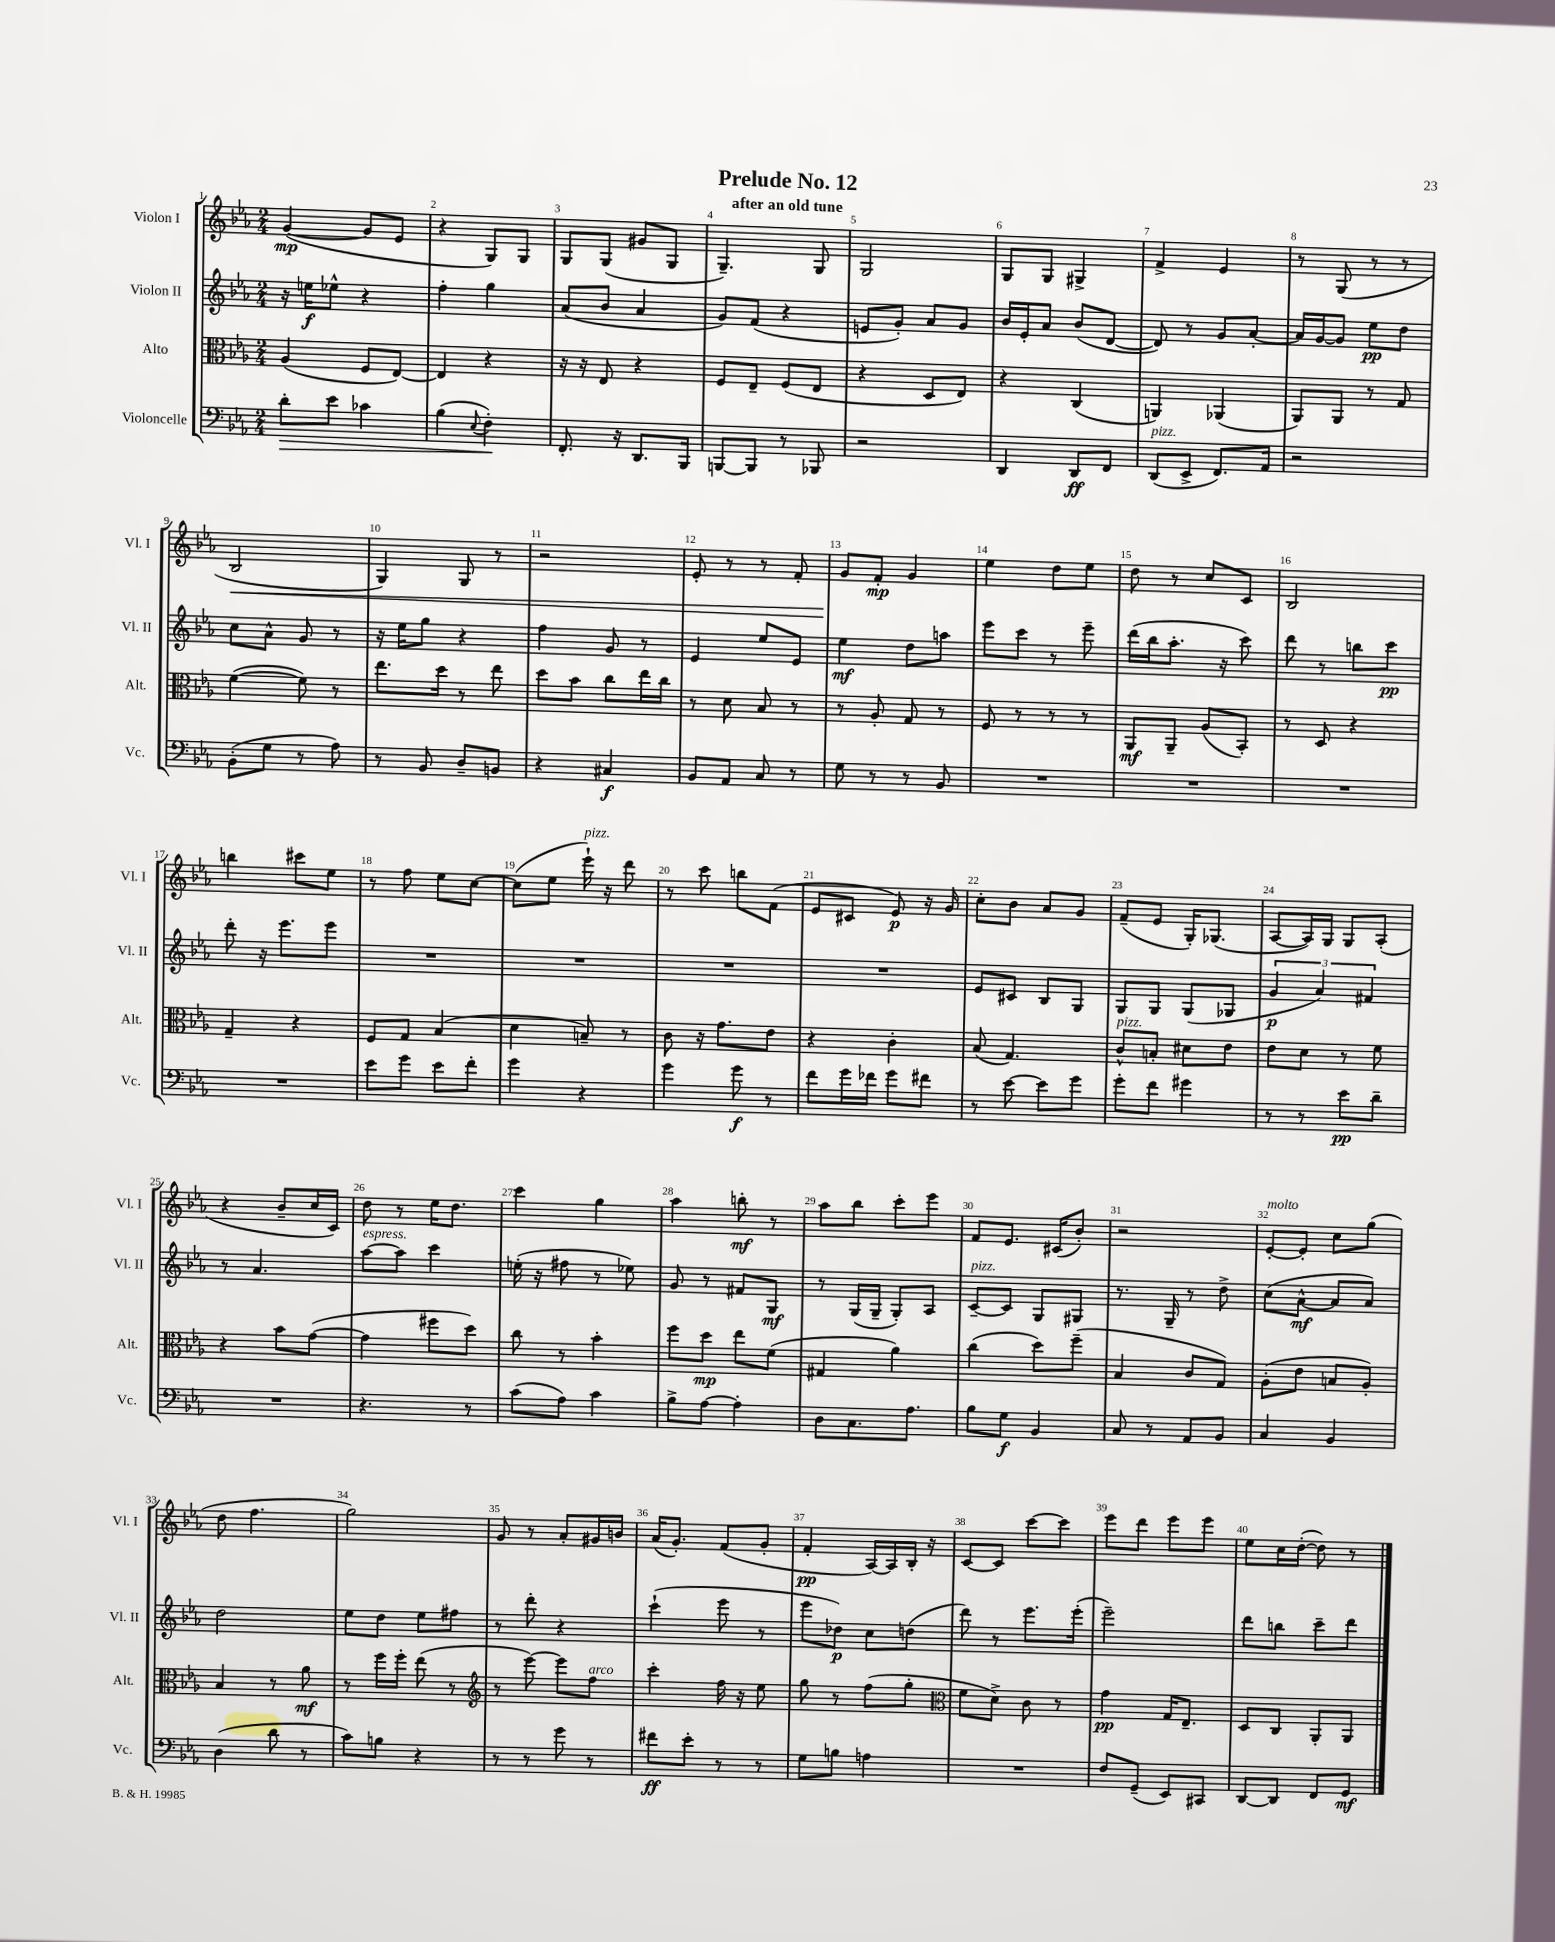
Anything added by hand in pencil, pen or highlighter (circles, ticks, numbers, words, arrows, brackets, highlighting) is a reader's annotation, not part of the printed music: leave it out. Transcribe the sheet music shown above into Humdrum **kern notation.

**kern	**dynam	**kern	**dynam	**kern	**dynam	**kern	**dynam
*part4	*part4	*part3	*part3	*part2	*part2	*part1	*part1
*staff4	*staff4	*staff3	*staff3	*staff2	*staff2	*staff1	*staff1
*I"Violoncelle	*	*I"Alto	*	*I"Violon II	*	*I"Violon I	*
*I'Vc.	*	*I'Alt.	*	*I'Vl. II	*	*I'Vl. I	*
*clefF4	*	*clefC3	*	*clefG2	*	*clefG2	*
*k[b-e-a-]	*	*k[b-e-a-]	*	*k[b-e-a-]	*	*k[b-e-a-]	*
*M2/4	*	*M2/4	*	*M2/4	*	*M2/4	*
=1	=1	=1	=1	=1	=1	=1	=1
!	!LO:HP:b	!	!	!	!	!	!
8d'\L	>	(4A-/	.	16r	.	([4g/	mp
.	.	.	.	16een\KL	f	.	.
8e-\J	.	.	.	8ee-X^^\J	.	.	.
4c-X\	.	8F/L	.	4r	.	8g/L]	.
.	.	[8E-/J)	.	.	.	8e-/J	.
=2	=2	=2	=2	=2	=2	=2	=2
(4B-\	.	4E-/]	.	4ff'\	.	4r	.
8qqE-/	.	.	.	.	.	.	.
4F'\)	.	4r	.	4gg\	.	8G/L)	.
.	.	.	.	.	.	8G/J	.
.	]	.	.	.	.	.	.
=3	=3	=3	=3	=3	=3	=3	=3
8.FF'/	.	16r	.	(8a-/L	.	8G/L	.
.	.	16r	.	.	.	.	.
.	.	8E-/	.	8b-/J	.	(8G/J	.
16r	.	.	.	.	.	.	.
8.DD/L	.	4r	.	4a-/	.	8g#X/L	.
.	.	.	.	.	.	8G/J	.
16BBB-/Jk	.	.	.	.	.	.	.
=4	=4	=4	=4	=4	=4	=4	=4
[8BBBn/L	.	8F/L	.	8g/L)	.	4.G~/)	.
8BBB/J]	.	8E-~/J	.	(8f/J	.	.	.
8r	.	(8F/L	.	4r	.	.	.
8BBB-X/	.	8E-/J	.	.	.	8G/	.
=5	=5	=5	=5	=5	=5	=5	=5
2r	.	4r	.	8en/L	.	2G/	.
.	.	.	.	8g'/J)	.	.	.
.	.	8D/L	.	8a-/L	.	.	.
.	.	8E-/J)	.	8g/J	.	.	.
=6	=6	=6	=6	=6	=6	=6	=6
4DD/	.	4r	.	16b-/LL	.	8G/L	.
.	.	.	.	16e-'/J	.	.	.
.	.	.	.	8a-/J	.	8G/J	.
8DD/L	ff	(4C/	.	(8b-/L	.	4G#X^/	.
8FF/J	.	.	.	[8d/J	.	.	.
=7	=7	=7	=7	=7	=7	=7	=7
!LO:TX:a:i:t=pizz.	!	!	!	!	!	!	!
(8DD/L	.	4AAn/)	.	8d/])	.	4f^/	.
8EE-^/J	.	.	.	8r	.	.	.
8.FF/L)	.	(4AA-X/	.	8g/L	.	4e-/	.
.	.	.	.	[8a-'/J	.	.	.
16AA-/Jk	.	.	.	.	.	.	.
=8	=8	=8	=8	=8	=8	=8	=8
2r	.	8AA-/L)	.	16a-/LL]	.	8r	.
.	.	.	.	[16g/J	.	.	.
.	.	8AA-/J	.	8g/J]	.	(8G/	.
.	.	8r	.	8ee-\L	pp	8r	.
.	.	8G/	.	8dd\J	.	8r	.
!!LO:LB:g=z
=9	=9	=9	=9	=9	=9	=9	=9
!	!	!	!	!	!	!	!LO:HP:b
(8BB-'\L	.	([4f\	.	8cc\L	.	2B-/	<
8G\J	.	.	.	8a-^^\J	.	.	.
8r	.	8f\])	.	8g/	.	.	.
8A-\)	.	8r	.	8r	.	.	.
=10	=10	=10	=10	=10	=10	=10	=10
8r	.	8.ee-\L	.	16r	.	4G/)	.
.	.	.	.	16ee-\KL	.	.	.
8BB-/	.	.	.	8gg\J	.	.	.
.	.	16dd\Jk	.	.	.	.	.
8D~/L	.	8r	.	4r	.	8G/	.
8BBn/J	.	8ee-\	.	.	.	8r	.
=11	=11	=11	=11	=11	=11	=11	=11
4r	.	8dd\L	.	4ff\	.	2r	.
.	.	8b-\J	.	.	.	.	.
4C#X/	f	8cc\L	.	8g/	.	.	.
.	.	16ee-\L	.	8r	.	.	.
.	.	16cc\JJ	.	.	.	.	.
=12	=12	=12	=12	=12	=12	=12	=12
8BB-/L	.	8r	.	4e-/	.	8e-'/	.
8AA-/J	.	8d\	.	.	.	8r	.
8C/	.	8B-/	.	8ee-/L	.	8r	.
8r	.	8r	.	8e-/J	.	8f'/	.
=13	=13	=13	=13	=13	=13	=13	=13
8G\	.	8r	.	4ee-\	mf	8g/L	.
8r	.	8A-'/	.	.	.	8f'/J	[ mp
8r	.	8G/	.	8dd\L	.	4g/	.
8BB-/	.	8r	.	8aan\J	.	.	.
=14	=14	=14	=14	=14	=14	=14	=14
2r	.	8F/	.	8eee-\L	.	4ee-\	.
.	.	8r	.	8ccc\J	.	.	.
.	.	8r	.	8r	.	8dd\L	.
.	.	8r	.	8eee-~\	.	8ee-\J	.
=15	=15	=15	=15	=15	=15	=15	=15
2r	.	8AA-/L	mf	(16ddd\LL	.	8dd\	.
.	.	.	.	16bb-\J	.	.	.
.	.	8AA-~/J	.	8.aa-'\J	.	8r	.
.	.	(8A-/L	.	.	.	8cc/L	.
.	.	.	.	16r	.	.	.
.	.	8BB-'/J)	.	8ccc\)	.	8c/J	.
=16	=16	=16	=16	=16	=16	=16	=16
2r	.	8r	.	8ddd\	.	2B-/	.
.	.	8D/	.	8r	.	.	.
.	.	4r	.	8bbn\L	.	.	.
.	.	.	.	8ccc\J	pp	.	.
!!LO:LB:g=z
=17	=17	=17	=17	=17	=17	=17	=17
2r	.	4G~/	.	8ddd'\	.	4bbn\	.
.	.	.	.	16r	.	.	.
.	.	.	.	8.eee-\L	.	.	.
.	.	4r	.	.	.	8ccc#X\L	.
.	.	.	.	8eee-\J	.	8ee-\J	.
=18	=18	=18	=18	=18	=18	=18	=18
8e-\L	.	8F/L	.	2r	.	8r	.
8g\J	.	8G/J	.	.	.	8ff\	.
8e-\L	.	(4B-/	.	.	.	8ee-\L	.
8f'\J	.	.	.	.	.	[8cc\J	.
=19	=19	=19	=19	=19	=19	=19	=19
4g\	.	4d\	.	2r	.	(8cc\L]	.
.	.	.	.	.	.	8ee-\J	.
!	!	!	!	!	!	!LO:TX:a:i:t=pizz.	!
4r	.	8Bn~/)	.	.	.	16eee-`\)	.
.	.	.	.	.	.	16r	.
.	.	8r	.	.	.	8ddd\	.
=20	=20	=20	=20	=20	=20	=20	=20
4g\	.	8c\	.	2r	.	8r	.
.	.	16r	.	.	.	8ccc\	.
.	.	8.g\L	.	.	.	.	.
8g\	f	.	.	.	.	8bbn\L	.
8r	.	8e-\J	.	.	.	(8f\J	.
=21	=21	=21	=21	=21	=21	=21	=21
8f\L	.	4r	.	2r	.	8e-/L	.
16g\L	.	.	.	.	.	8c#X/J	.
16f-X\JJ	.	.	.	.	.	.	.
8g\L	.	4c'\	.	.	.	8e-/)	p
8f#X\J	.	.	.	.	.	16r	.
.	.	.	.	.	.	16g/	.
=22	=22	=22	=22	=22	=22	=22	=22
8r	.	(8B-/	.	8e-/L	.	8cc'\L	.
[8e-\	.	4.G/)	.	8c#X/J	.	8b-\J	.
8e-\L]	.	.	.	8B-/L	.	8a-/L	.
8g\J	.	.	.	8G/J	.	8g/J	.
=23	=23	=23	=23	=23	=23	=23	=23
!	!	!LO:TX:a:i:t=pizz.	!	!	!	!	!
8g'\L	.	8c^^/L	.	8G/L	.	(8f~/L	.
8f\J	.	8Bn'/J	.	8G/J	.	8e-/J	.
4g#X\	.	8d#X\L	.	(8G/L	.	16G'/KL)	.
.	.	.	.	.	.	(8.G-X/J	.
.	.	8e-\J	.	8G-X/J	.	.	.
=24	=24	=24	=24	=24	=24	=24	=24
8r	.	8e-\L	.	6g/	p	[8A-/L	.
8r	.	8d\J	.	.	.	16A-/L])	.
.	.	.	.	6a-/)	.	.	.
.	.	.	.	.	.	16G/JJ	.
8e-\L	pp	8r	.	.	.	8G/L	.
.	.	.	.	6f#X/	.	.	.
8d~\J	.	8f\	.	.	.	(8A-'/J	.
!!LO:LB:g=z
=25	=25	=25	=25	=25	=25	=25	=25
2r	.	4r	.	8r	.	4r	.
.	.	.	.	4.a-/	.	.	.
.	.	8b-\L	.	.	.	8b-~/L	.
.	.	([8g\J	.	.	.	16cc/L	.
.	.	.	.	.	.	16c/JJ)	.
=26	=26	=26	=26	=26	=26	=26	=26
!	!	!	!	!LO:TX:a:i:t=espress.	!	!	!
4.r	.	4g\]	.	[8aa-\L	.	8dd\	.
.	.	.	.	8aa-\J]	.	8r	.
.	.	8ff#X\L	.	4ccc\	.	16ee-\KL	.
.	.	.	.	.	.	8.dd\J	.
8r	.	8dd\J)	.	.	.	.	.
=27	=27	=27	=27	=27	=27	=27	=27
(8c\L	.	8cc\	.	(16een'\	.	4ccc\	.
.	.	.	.	16r	.	.	.
8A-\J)	.	8r	.	8ff#X\	.	.	.
4c\	.	4b-'\	.	8r	.	4gg\	.
.	.	.	.	8ee-X\)	.	.	.
=28	=28	=28	=28	=28	=28	=28	=28
8B-^\L	.	8ff\L	.	8g/	.	4aa-\	.
[8A-\J	.	8dd\J	mp	8r	.	.	.
4A-'\]	.	8ee-\L	.	8f#X/L	.	8bbn'\	mf
.	.	(8f\J	.	8G/J	mf	8r	.
=29	=29	=29	=29	=29	=29	=29	=29
8D\L	.	4G#X/	.	8r	.	8aa-\L	.
8.C\	.	.	.	(16G/LL	.	8bb-\J	.
.	.	.	.	16G~/JJ	.	.	.
.	.	4a-\)	.	8G'/L)	.	8ccc'\L	.
8.A-\J	.	.	.	.	.	.	.
.	.	.	.	8A-/J	.	8eee-\J	.
=30	=30	=30	=30	=30	=30	=30	=30
!	!	!	!	!LO:TX:a:i:t=pizz.	!	!	!
8B-\L	.	(4cc\	.	[8c~/L	.	8f/L	.
8G\J	f	.	.	8c/J]	.	8.e-/J	.
4BB-/	.	8dd\L)	.	8G/L	.	.	.
.	.	.	.	.	.	(16c#X/KL	.
.	.	(8ff~\J	.	8G#X/J	.	8b-'/J)	.
=31	=31	=31	=31	=31	=31	=31	=31
8C/	.	4B-/	.	8.r	.	2r	.
8r	.	.	.	.	.	.	.
.	.	.	.	16G~/	.	.	.
8AA-/L	.	8c/L	.	8r	.	.	.
8BB-/J	.	8G/J)	.	8dd^\	.	.	.
=32	=32	=32	=32	=32	=32	=32	=32
!	!	!	!	!	!	!LO:TX:a:i:t=molto	!
4C/	.	(8A-'\L	.	(8cc\L	.	[8e-'/L	.
.	.	8e-\J	.	[8a-^^\J	mf	8e-'/J]	.
4BB-/	.	8Bn/L	.	8a-/L]	.	8cc\L	.
.	.	8A-'/J)	.	8a-/J)	.	(8gg\J	.
!!LO:LB:g=z
=33	=33	=33	=33	=33	=33	=33	=33
(4D\	.	4B-/	.	2dd\	.	8dd\	.
.	.	.	.	.	.	4.ff\	.
8d\	.	8r	.	.	.	.	.
8r	.	8a-\	mf	.	.	.	.
=34	=34	=34	=34	=34	=34	=34	=34
8c\L)	.	8r	.	8ee-\L	.	2gg\)	.
8Bn\J	.	16ff\LL	.	8dd\J	.	.	.
.	.	16ff'\JJ	.	.	.	.	.
4r	.	(8ee-\	.	8ee-\L	.	.	.
.	.	8r	.	8ff#X\J	.	.	.
=35	=35	=35	=35	=35	=35	=35	=35
*	*	*clefG2	*	*	*	*	*
8r	.	8r	.	8r	.	8g/	.
8r	.	[8eee-\)	.	8ddd'\	.	8r	.
8g\	.	8eee-\L]	.	4r	.	8a-'/L	.
!	!	!LO:TX:a:i:t=arco	!	!	!	!	!
8r	.	8ff\J	.	.	.	16g#X/L	.
.	.	.	.	.	.	16bn/JJ	.
=36	=36	=36	=36	=36	=36	=36	=36
8f#X\L	ff	4ccc'\	.	(4ccc`\	.	(16a-/KL	.
.	.	.	.	.	.	8.g'/J)	.
8e-'\J	.	.	.	.	.	.	.
8r	.	16ff\	.	8eee-\	.	(8f/L	.
.	.	16r	.	.	.	.	.
8r	.	8ee-\	.	8r	.	8g'/J	.
=37	=37	=37	=37	=37	=37	=37	=37
8G\L	.	8gg\	.	8eee-\L	.	4f'/	pp
8Bn\J	.	8r	.	8dd-X\J)	p	.	.
4An\	.	(8ff\L	.	8cc\L	.	[16A-/LL)	.
.	.	.	.	.	.	16A-/]	.
.	.	8gg'\J	.	(8ddn\J	.	16B-'/JJ	.
.	.	.	.	.	.	16r	.
=38	=38	=38	=38	=38	=38	=38	=38
*	*	*clefC3	*	*	*	*	*
2r	.	8f\L	.	8ddd\)	.	[8c/L	.
.	.	8d^\J)	.	8r	.	8c/J]	.
.	.	8c\	.	8.eee-\L	.	[8ccc\L	.
.	.	8r	.	.	.	8ccc\J]	.
.	.	.	.	(16eee-'\Jk	.	.	.
=39	=39	=39	=39	=39	=39	=39	=39
8F/L	.	4g\	pp	2eee-~\)	.	8eee-\L	.
(8GG~/J	.	.	.	.	.	8ddd\J	.
8EE-/L)	.	16G/KL	.	.	.	8eee-\L	.
.	.	8.E-~/J	.	.	.	.	.
8CC#X/J	.	.	.	.	.	8eee-\J	.
=40	=40	=40	=40	=40	=40	=40	=40
[8DD/L	.	8D/L	.	8ddd\L	.	8ee-\L	.
8DD/J]	.	8C/J	.	8bbn\J	.	16cc\L	.
.	.	.	.	.	.	([16dd'\JJ	.
8FF/L	.	8AA-'/L	.	8ccc~\L	.	8dd\])	.
8GG/J	mf	8AA-/J	.	8ddd\J	.	8r	.
==	==	==	==	==	==	==	==
*-	*-	*-	*-	*-	*-	*-	*-
